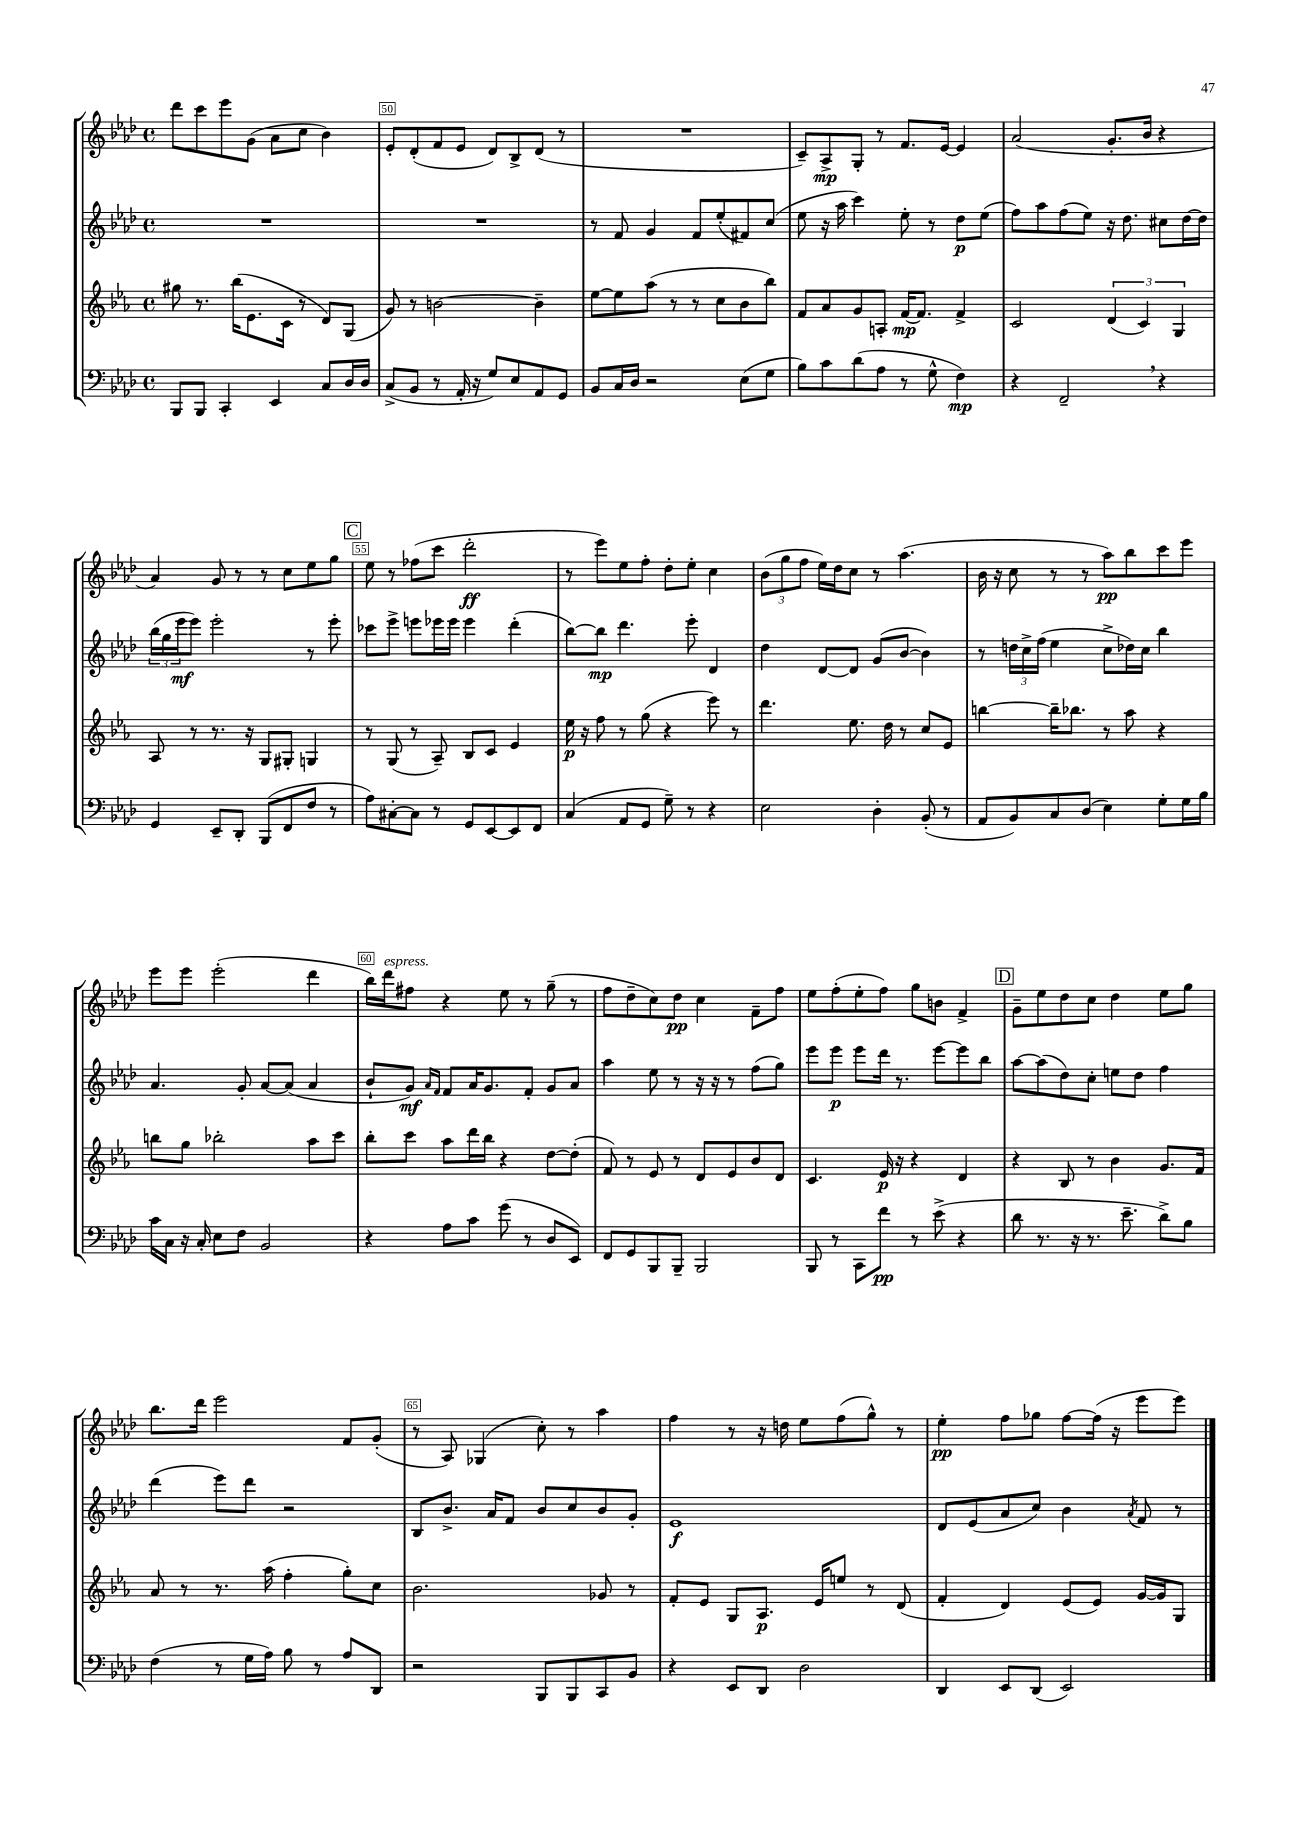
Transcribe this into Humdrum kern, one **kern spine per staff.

**kern	**kern	**kern	**kern
*staff4	*staff3	*staff2	*staff1
*clefF4	*clefG2	*clefG2	*clefG2
*k[b-e-a-d-]	*k[b-e-a-]	*k[b-e-a-d-]	*k[b-e-a-d-]
*M4/4	*M4/4	*M4/4	*M4/4
*met(c)	*met(c)	*met(c)	*met(c)
8BBB-	8gg#	1r	8ddd-
8BBB-	8.r	.	8ccc
4CC'	.	.	8eee-
.	(16bb-	.	.
.	8.e-	.	(8g
4EE-	.	.	8a-
.	16c	.	.
.	8r	.	8cc
8C	8d)	.	4b-)
16D-	(8G	.	.
16D-	.	.	.
=	=	=	=
(8C^	8g)	1r	8e-'
8BB-	8r	.	(8d-'
8r	[2b	.	8f
16AA-'	.	.	8e-
16r	.	.	.
8G)	.	.	8d-)
8E-	.	.	8B-^
8AA-	4b~]	.	(8d-
8GG	.	.	8r
=	=	=	=
8BB-	[8ee-	8r	1r
16C	8ee-]	8f	.
16D-	.	.	.
2r	(8aa-	4g	.
.	8r	.	.
.	8r	8f	.
.	8cc	(8ee-'	.
(8E-	8b-	8f#)	.
8G	8bb-)	(8cc	.
=	=	=	=
8B-)	8f	8ee-	8c~)
8c	8a-	16r	8A-^
.	.	16aa-	.
(8d-	8g	4ccc)	8G'
8A-	8A'	.	8r
8r	[16f	8ee-'	8.f
.	8.f]	.	.
8G^^	.	8r	.
.	.	.	[16e-
4F)	4f^	8dd-	4e-]
.	.	(8ee-	.
=	=	=	=
4r	2c	8ff)	(2a-
.	.	8aa-	.
2FF~	.	(8ff	.
.	.	8ee-)	.
.	(6d	16r	8.g'
.	.	8.dd-	.
.	6c)	.	.
.	.	.	16b-
4r	.	8cc#	4r
.	6G	.	.
.	.	[16dd-	.
.	.	16dd-]	.
=	=	=	=
4GG	8A-	(24bb-	4a-)
.	.	24gg	.
.	.	24eee-	.
.	8r	8eee-)	.
8EE-~	8.r	2eee-'	8g
8DD-'	.	.	8r
.	16r	.	.
(8BBB-	8G	.	8r
8FF	8G#'	.	8cc
8F	4G	8r	8ee-
8r	.	8eee-'	8gg
=	=	=	=
8A-)	8r	8ccc-	8ee-
[8C#'	(8G	8eee-^	8r
8C#]	8r	8eee	(8ff-
8r	8A-~)	16eee-	8ccc
.	.	16eee-	.
8GG	8B-	4eee-	2ddd-'
[8EE-	8c	.	.
8EE-]	4e-	(4ddd-'	.
8FF	.	.	.
=	=	=	=
(4C	16ee-	[8bb-)	8r
.	16r	.	.
.	8ff	8bb-]	8eee-)
8AA-	8r	4.ddd-	8ee-
8GG	(8gg	.	8ff'
8G~)	4r	.	8dd-'
8r	.	8eee-'	8ee-'
4r	8eee-)	4d-	4cc
.	8r	.	.
=	=	=	=
2E-	4.ddd	4dd-	(12b-
.	.	.	12gg
.	.	.	12ff
.	.	[8d-	16ee-)
.	.	.	16dd-
.	8.ee-	8d-]	8cc
4D-'	.	(8g	8r
.	16dd	.	.
.	8r	[8b-	(4.aa-
(8BB-'	8cc	4b-])	.
8r	8e-	.	.
=	=	=	=
8AA-	[4bb	8r	16b-
.	.	.	16r
8BB-)	.	24dd	8cc
.	.	24cc^	.
.	.	(24ff	.
8C	16bb~]	4ee-	8r
.	8.bb-	.	.
(8D-	.	.	8r
4E-)	8r	8cc^	8aa-)
.	8aa-	16dd-)	8bb-
.	.	16cc	.
8G'	4r	4bb-	8ccc
16G	.	.	8eee-
16B-	.	.	.
=	=	=	=
16c	8bb	4.a-	8eee-
16C	.	.	.
16r	8gg	.	8eee-
16C'	.	.	.
8E-	2bb-'	.	(2eee-'
8F	.	8g'	.
2BB-	.	[8a-	.
.	.	(8a-]	.
.	8aa-	4a-	4ddd-
.	8ccc	.	.
=	=	=	=
4r	8bb-'	8b-`	16bb-)
.	.	.	16ddd-
.	8ccc	8g)	8ff#
.	.	16qqa-	.
.	.	16qqf	.
8A-	8aa-	8f	4r
8c	16ddd	16a-	.
.	16bb-	8.g	.
(8g	4r	.	8ee-
8r	.	8f'	8r
8D-	[8dd	8g	(8gg~
8EE-)	(8dd']	8a-	8r
=	=	=	=
8FF	8f)	4aa-	8ff
8GG	8r	.	8dd-~
8BBB-	8e-	8ee-	8cc)
8BBB-~	8r	8r	8dd-
2BBB-	8d	16r	4cc
.	.	16r	.
.	8e-	8r	.
.	8b-	(8ff	8f~
.	8d	8gg)	8ff
=	=	=	=
8BBB-	4.c	8eee-	8ee-
8r	.	8eee-	(8ff'
8CC	.	8eee-	8ee-'
8f	16e-	16ddd-	8ff)
.	16r	8.r	.
8r	4r	.	8gg
(8e-^	.	[8eee-	8b
4r	4d	8eee-]	4f^
.	.	8bb-	.
=	=	=	=
8d-	4r	[8aa-	8g~
8.r	.	(8aa-]	8ee-
.	8B-	8dd-)	8dd-
16r	.	.	.
8.r	8r	8cc'	8cc
.	4b-	8ee	4dd-
8.e-~	.	.	.
.	.	8dd-	.
8d-^)	8.g	4ff	8ee-
8B-	.	.	8gg
.	16f	.	.
=	=	=	=
(4F	8a-	(4ddd-	8.bb-
.	8r	.	.
.	.	.	16ddd-
8r	8.r	8eee-)	2eee-
16G	.	8ddd-	.
16A-)	(16aa-	.	.
8B-	4ff'	2r	.
8r	.	.	.
8A-	8gg')	.	8f
8DD-	8cc	.	(8g'
=	=	=	=
2r	2.b-	8B-	8r
.	.	8.b-^	8A-)
.	.	.	(4G-
.	.	16a-	.
.	.	8f	.
8BBB-	.	8b-	8cc')
8BBB-	.	8cc	8r
8CC	8g-	8b-	4aa-
8BB-	8r	8g'	.
=	=	=	=
4r	8f'	1e-	4ff
.	8e-	.	.
8EE-	8G	.	8r
8DD-	8.A-	.	16r
.	.	.	16dd
2D-	.	.	8ee-
.	16e-	.	.
.	8ee	.	(8ff
.	8r	.	8gg^^)
.	(8d	.	8r
=	=	=	=
4DD-	4f'	8d-	4ee-'
.	.	(8e-	.
8EE-	4d)	8a-	8ff
(8DD-	.	8cc)	8gg-
2EE-)	(8e-	4b-	[8ff
.	8e-)	.	(16ff]
.	.	.	16r
.	.	8qa-	.
.	[16g	8f	8eee-
.	16g]	.	.
.	8G	8r	8eee-)
==	==	==	==
*-	*-	*-	*-
